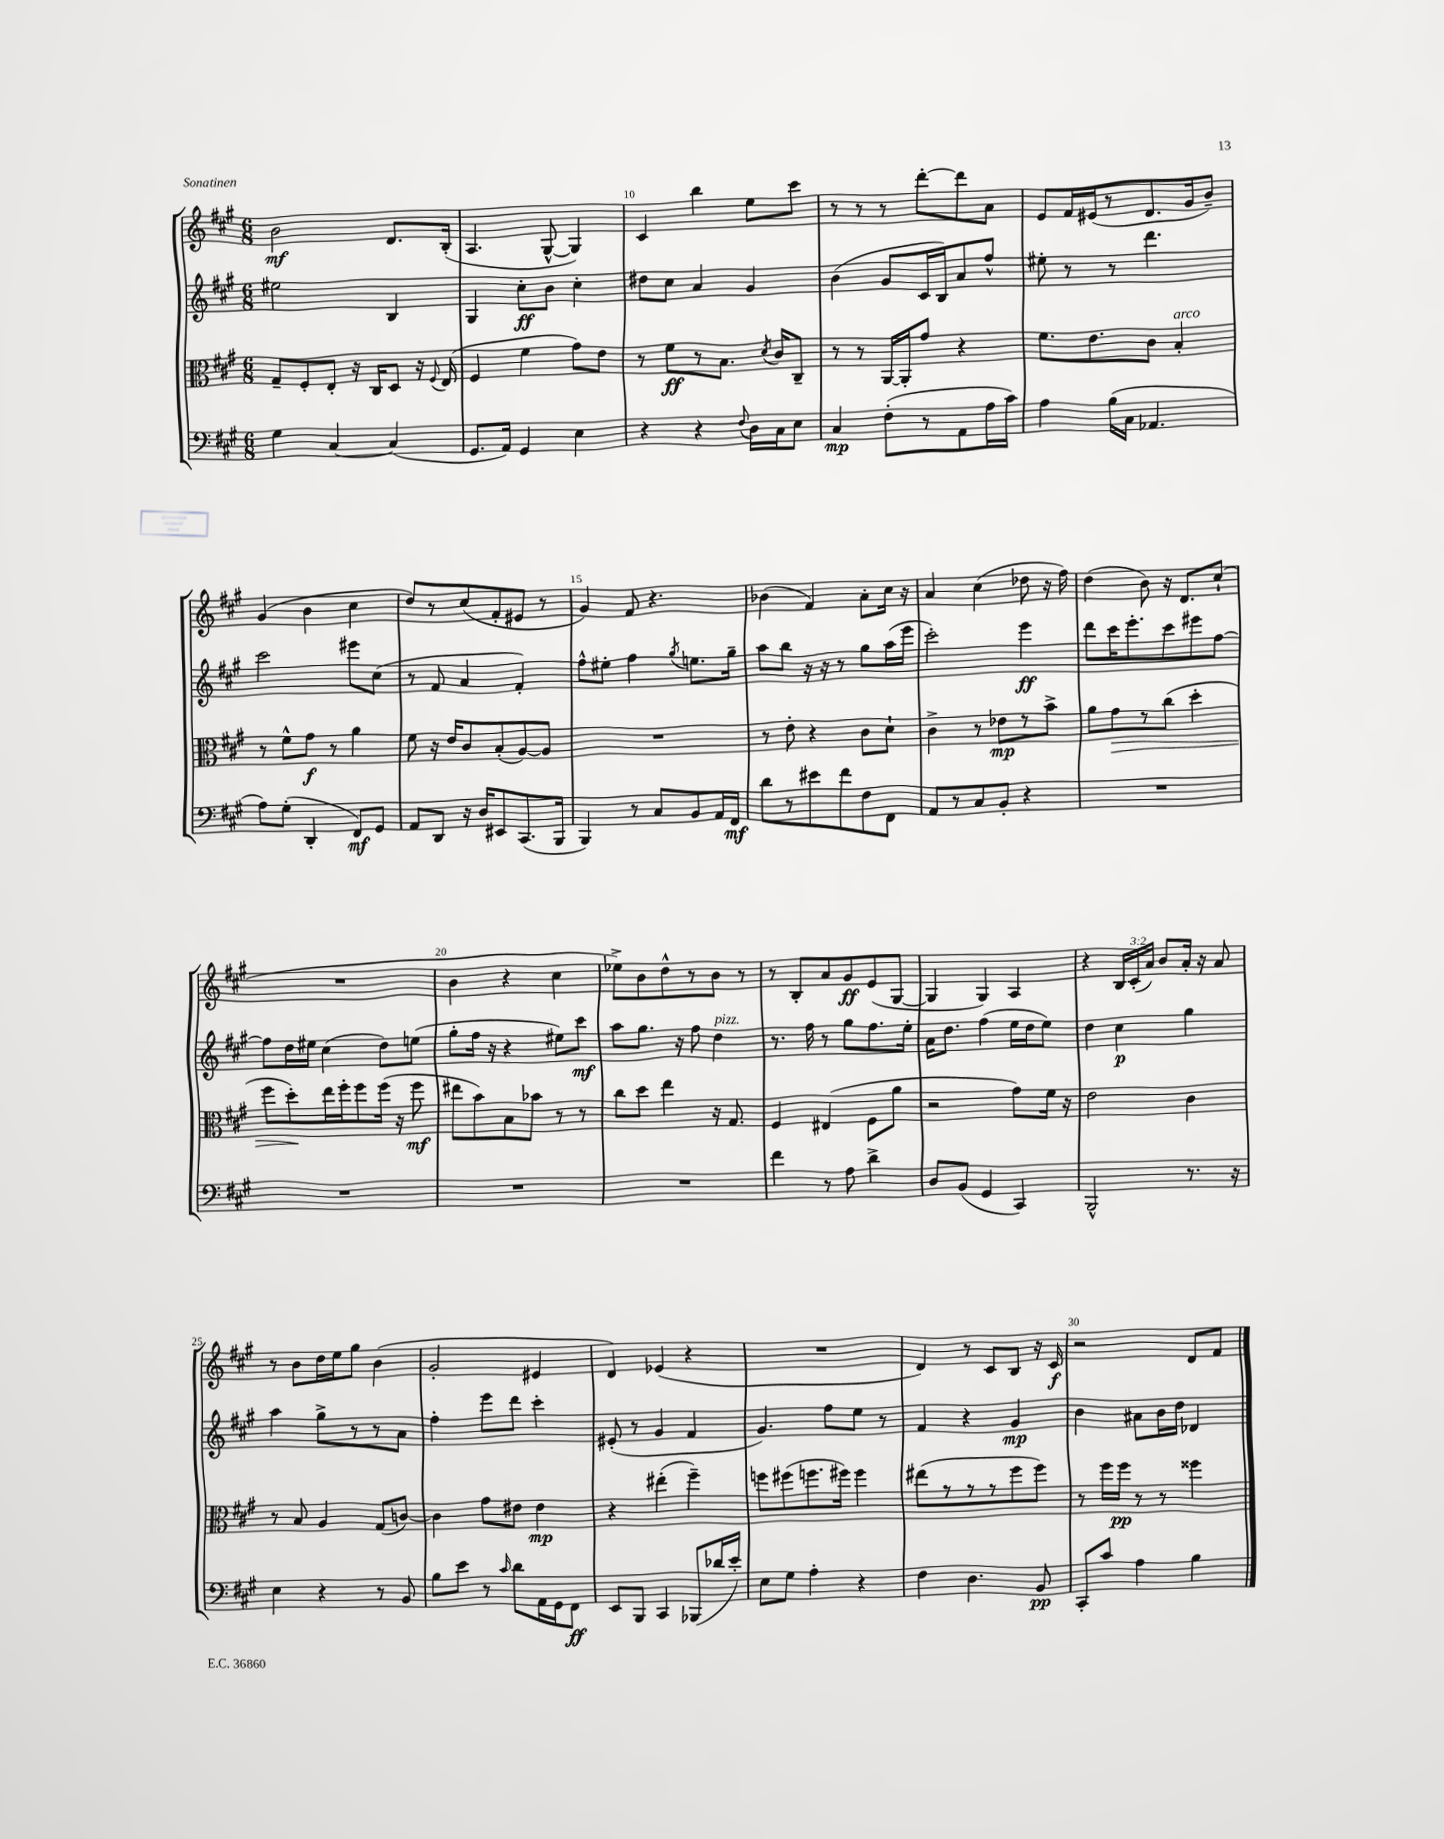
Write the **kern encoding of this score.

**kern	**dynam	**kern	**dynam	**kern	**dynam	**kern	**dynam
*part4	*part4	*part3	*part3	*part2	*part2	*part1	*part1
*staff4	*staff4	*staff3	*staff3	*staff2	*staff2	*staff1	*staff1
*clefF4	*	*clefC3	*	*clefG2	*	*clefG2	*
*k[f#c#g#]	*	*k[f#c#g#]	*	*k[f#c#g#]	*	*k[f#c#g#]	*
*M6/8	*	*M6/8	*	*M6/8	*	*M6/8	*
=8	=8	=8	=8	=8	=8	=8	=8
4G#\	.	8G#~/L	.	2ee#X\	.	2b\	mf
.	.	8F#'/	.	.	.	.	.
[4C#/	.	8E'/J	.	.	.	.	.
.	.	16r	.	.	.	.	.
.	.	16C#/KL	.	.	.	.	.
(4C#/]	.	8D/J	.	4B/	.	8.d/L	.
.	.	16r	.	.	.	.	.
.	.	8qqF#/	.	.	.	.	.
.	.	(16E/	.	.	.	(16B'/Jk	.
=9	=9	=9	=9	=9	=9	=9	=9
8.GG#/L	.	4F#/	.	4G#/	.	4.A/	.
16AA/Jk)	.	.	.	.	.	.	.
4GG#/	.	4f#\	.	8cc#'\L	ff	.	.
.	.	.	.	8b\J	.	[8G#^^/	.
4E\	.	8g#\L)	.	4cc#'\	.	4G#/])	.
.	.	8e\J	.	.	.	.	.
=10	=10	=10	=10	=10	=10	=10	=10
4r	.	8r	.	8dd#X\L	.	4c#/	.
.	.	8f#\L	ff	8cc#\J	.	.	.
4r	.	8r	.	4a/	.	4bb\	.
.	.	8.B\J	.	.	.	.	.
8qqF#/	.	.	.	.	.	.	.
16D\LL	.	.	.	4g#/	.	8ee\L	.
.	.	8qd/	.	.	.	.	.
16C#\J	.	16c#/KL	.	.	.	.	.
8E\J	.	8C#~/J	.	.	.	8ccc#\J	.
=11	=11	=11	=11	=11	=11	=11	=11
4C#/	mp	8r	.	(4b\	.	8r	.
.	.	8r	.	.	.	8r	.
(8F#'\L	.	[16AA/LL	.	8g#/L	.	8r	.
.	.	16AA'/J]	.	.	.	.	.
8r	.	8g#/J	.	16c#/L	.	[8ddd'\L	.
.	.	.	.	16B/J)	.	.	.
8AA\	.	4r	.	8a/	.	8ddd\]	.
16A\L	.	.	.	8ff#^^/J	.	8a\J	.
16c#\JJ)	.	.	.	.	.	.	.
=12	=12	=12	=12	=12	=12	=12	=12
4A\	.	8.f#\L	.	8ee#X'\	.	8e/L	.
.	.	.	.	8r	.	16f#/L	.
.	.	8.e\	.	.	.	(16e#X/J	.
(16B\LL	.	.	.	8r	.	8r	.
16C#\JJ	.	.	.	.	.	.	.
4.AA-X/	.	8c#\J	.	4.ddd\	.	8.d/	.
!	!	!LO:TX:a:i:t=arco	!	!	!	!	!
.	.	4B'/	.	.	.	.	.
.	.	.	.	.	.	16g#/k	.
.	.	.	.	.	.	8b~/J)	.
!!LO:LB:g=z
=13	=13	=13	=13	=13	=13	=13	=13
8A\L)	.	8r	.	2ccc#\	.	(4g#/	.
(8G#'\J	.	8f#^^\L	.	.	.	.	.
4DD'/	.	8g#\J	f	.	.	4b\	.
.	.	8r	.	.	.	.	.
8FF#/L)	mf	4a\	.	8eee#X\L	.	4cc#\	.
8GG#/J	.	.	.	(8cc#\J	.	.	.
=14	=14	=14	=14	=14	=14	=14	=14
8AA/L	.	8f#\	.	8r	.	8dd/L)	.
8DD/J	.	16r	.	8f#/	.	8r	.
.	.	16e/KL	.	.	.	.	.
16r	.	8c#/	.	4a/	.	(8cc#/	.
16D/KL	.	.	.	.	.	.	.
8EE#X/	.	(8B'/	.	.	.	8f#'/	.
(8.CC#/	.	[8A/)	.	4f#'/)	.	8e#X/J	.
.	.	8A/J]	.	.	.	8r	.
16BBB/Jk	.	.	.	.	.	.	.
=15	=15	=15	=15	=15	=15	=15	=15
4BBB/)	.	2.r	.	8ff#^^\L	.	4g#/)	.
.	.	.	.	8ee#X'\J	.	.	.
8r	.	.	.	4ff#\	.	8f#/	.
8C#/L	.	.	.	.	.	4.r	.
.	.	.	.	8qgg#/	.	.	.
8BB/	.	.	.	8.een\L	.	.	.
16AA/L	.	.	.	.	.	.	.
16FF#/JJ	mf	.	.	16gg#~\Jk	.	.	.
=16	=16	=16	=16	=16	=16	=16	=16
8d\L	.	8r	.	8aa\L	.	(4b-X\	.
8r	.	8e'\	.	8bb\J	.	.	.
8e#X\	.	4r	.	16r	.	4f#/)	.
.	.	.	.	16r	.	.	.
8f#\	.	.	.	8r	.	.	.
8F#\	.	8c#\L	.	8gg#\L	.	8a'\L	.
8FF#\J	.	8d`\J	.	(16aa\L	.	16cc#\Jk	.
.	.	.	.	16eee\JJ	.	16r	.
=17	=17	=17	=17	=17	=17	=17	=17
8AA/L	.	4c#^\	.	2ccc#'\)	.	4a/	.
8r	.	.	.	.	.	.	.
8C#/	.	8r	.	.	.	(4cc#\	.
8BB'/J	.	8e-X\L	mp	.	.	.	.
4r	.	8r	.	4eee\	ff	8dd-X\	.
.	.	8b^\J	.	.	.	16r	.
.	.	.	.	.	.	16ff#\)	.
=18	=18	=18	=18	=18	=18	=18	=18
2.r	.	8a\L	.	8ddd\L	.	(4dd\	.
!	!	!	!LO:HP:b	!	!	!	!
.	.	8g#\	>	16ccc#\K	.	.	.
.	.	.	.	8.eee'\	.	.	.
.	.	8r	.	.	.	8b\)	.
.	.	(8cc#\J	.	8ccc#\	.	16r	.
.	.	.	.	.	.	8.d/L	.
.	.	4dd'\	.	8eee#X\	.	.	.
.	.	.	.	[8ff#\J	.	(8cc#`/J	.
!!LO:LB:g=z
=19	=19	=19	=19	=19	=19	=19	=19
2.r	.	8ff#\L	.	8ff#\L]	.	2.r	.
.	.	8dd'\)	.	16dd\L	.	.	.
.	.	.	.	16ee#X\JJ	.	.	.
.	.	16ee\L	]	(4cc#\	.	.	.
.	.	16ff#'\J	.	.	.	.	.
.	.	8ff#\	.	.	.	.	.
.	.	(16ff#\Jk	.	8dd\L)	.	.	.
.	.	16r	.	.	.	.	.
.	.	8ff#\	mf	(8een\J	.	.	.
=20	=20	=20	=20	=20	=20	=20	=20
2.r	.	8ee#X\L	.	8gg#'\L	.	4b\	.
.	.	8b\)	.	16ff#\Jk	.	.	.
.	.	.	.	16r	.	.	.
.	.	8B\	.	4r	.	4r	.
.	.	8b-X\J	.	.	.	.	.
.	.	8r	.	8ee#X\L)	.	4cc#\	.
.	.	8r	.	8ccc#\J	mf	.	.
=21	=21	=21	=21	=21	=21	=21	=21
2.r	.	8cc#\L	.	8aa\L	.	8ee-X^\L)	.
.	.	8dd\J	.	8.gg#\J	.	8b\	.
.	.	4ee\	.	.	.	8dd^^\	.
.	.	.	.	16r	.	.	.
.	.	.	.	8ff#\	.	8r	.
!	!	!	!	!LO:TX:a:i:t=pizz.	!	!	!
.	.	16r	.	4dd\	.	8b\J	.
.	.	8.G#/	.	.	.	.	.
.	.	.	.	.	.	8r	.
=22	=22	=22	=22	=22	=22	=22	=22
4f#\	.	4F#/	.	8.r	.	8r	.
.	.	.	.	.	.	8B'/L	.
.	.	.	.	16ff#\	.	.	.
8r	.	(4E#X/	.	8r	.	8a/	.
8A\	.	.	.	8gg#\L	.	8g#/	ff
4d^\	.	8F#\L	.	8.ff#\	.	(8e/	.
.	.	8a\J	.	.	.	[8G#/J	.
.	.	.	.	16ee'\Jk	.	.	.
=23	=23	=23	=23	=23	=23	=23	=23
8D/L	.	2r	.	16a\KL	.	4G#/]	.
.	.	.	.	8.dd\J	.	.	.
(8BB/J	.	.	.	.	.	.	.
4GG#/	.	.	.	(4ff#\	.	4G#/)	.
4CC#/)	.	8g#\L)	.	16ee\LL	.	4A/	.
.	.	.	.	16dd\J	.	.	.
.	.	16f#\Jk	.	8ee\J)	.	.	.
.	.	16r	.	.	.	.	.
=24	=24	=24	=24	=24	=24	=24	=24
2BBB^^/	.	2e\	.	4dd\	.	4r	.
.	.	.	.	4cc#\	p	24B/LL	.
.	.	.	.	.	.	(24c#'/	.
.	.	.	.	.	.	24a/JJ)	.
.	.	.	.	.	.	8b/L	.
8.r	.	4c#\	.	4gg#\	.	16a'/Jk	.
.	.	.	.	.	.	16r	.
.	.	.	.	.	.	8a/	.
16r	.	.	.	.	.	.	.
!!LO:LB:g=z
=25	=25	=25	=25	=25	=25	=25	=25
4E\	.	8r	.	4aa\	.	8r	.
.	.	8B/	.	.	.	8b\L	.
4r	.	4A/	.	8gg#^\L	.	16dd\L	.
.	.	.	.	.	.	16ee\J	.
.	.	.	.	8r	.	8gg#\J	.
8r	.	(8G#/L	.	8r	.	(4b\	.
8BB/	.	[8cn/J)	.	8a\J	.	.	.
=26	=26	=26	=26	=26	=26	=26	=26
8B\L	.	4c\]	.	4ff#'\	.	2g#'/	.
8e\J	.	.	.	.	.	.	.
8r	.	8g#\L	.	8eee\L	.	.	.
16qqc#/	.	.	.	.	.	.	.
8d\L	.	8e#X\J	.	8ddd\J	.	.	.
16AA\L	.	4e#\	mp	4ccc#'\	.	4e#X/	.
16GG#\J	.	.	.	.	.	.	.
8FF#\J	ff	.	.	.	.	.	.
=27	=27	=27	=27	=27	=27	=27	=27
8EE/L	.	4r	.	(8e#X'/	.	4d/)	.
8BBB/J	.	.	.	8r	.	.	.
4CC#/	.	(4ee#X'\	.	4g#/	.	(4e-X/	.
(8BBB-X/L	.	4ff#~\)	.	4f#/	.	4r	.
16d-X/L	.	.	.	.	.	.	.
16e'/JJ)	.	.	.	.	.	.	.
=28	=28	=28	=28	=28	=28	=28	=28
8E\L	.	8ffn\L	.	4.g#/)	.	2.r	.
8G#\J	.	(8ff#X\	.	.	.	.	.
4A'\	.	8.ffn\	.	.	.	.	.
.	.	.	.	8ff#\L	.	.	.
.	.	16ff#X\Jk)	.	.	.	.	.
4r	.	4ff#\	.	8ee\J	.	.	.
.	.	.	.	8r	.	.	.
=29	=29	=29	=29	=29	=29	=29	=29
4F#\	.	(8ee#X\L	.	4f#/	.	4d/)	.
.	.	8r	.	.	.	.	.
4.D\	.	8r	.	4r	.	8r	.
.	.	8r	.	.	.	8c#/L	.
.	.	8ff#\	.	4g#/	mp	8B/J	.
8BB/	pp	8ff#\J)	.	.	.	16r	.
.	.	.	.	.	.	16c#/	f
=30	=30	=30	=30	=30	=30	=30	=30
8CC#'/L	.	8r	.	4b\	.	2r	.
8c#/J	.	16ff#\LL	.	.	.	.	.
.	.	16ff#\JJ	pp	.	.	.	.
4A\	.	8r	.	8a#X\L	.	.	.
.	.	8r	.	16b\L	.	.	.
.	.	.	.	16dd\JJ	.	.	.
4B\	.	4ff##X\	.	4d-X/	.	8d/L	.
.	.	.	.	.	.	8f#/J	.
==	==	==	==	==	==	==	==
*-	*-	*-	*-	*-	*-	*-	*-
